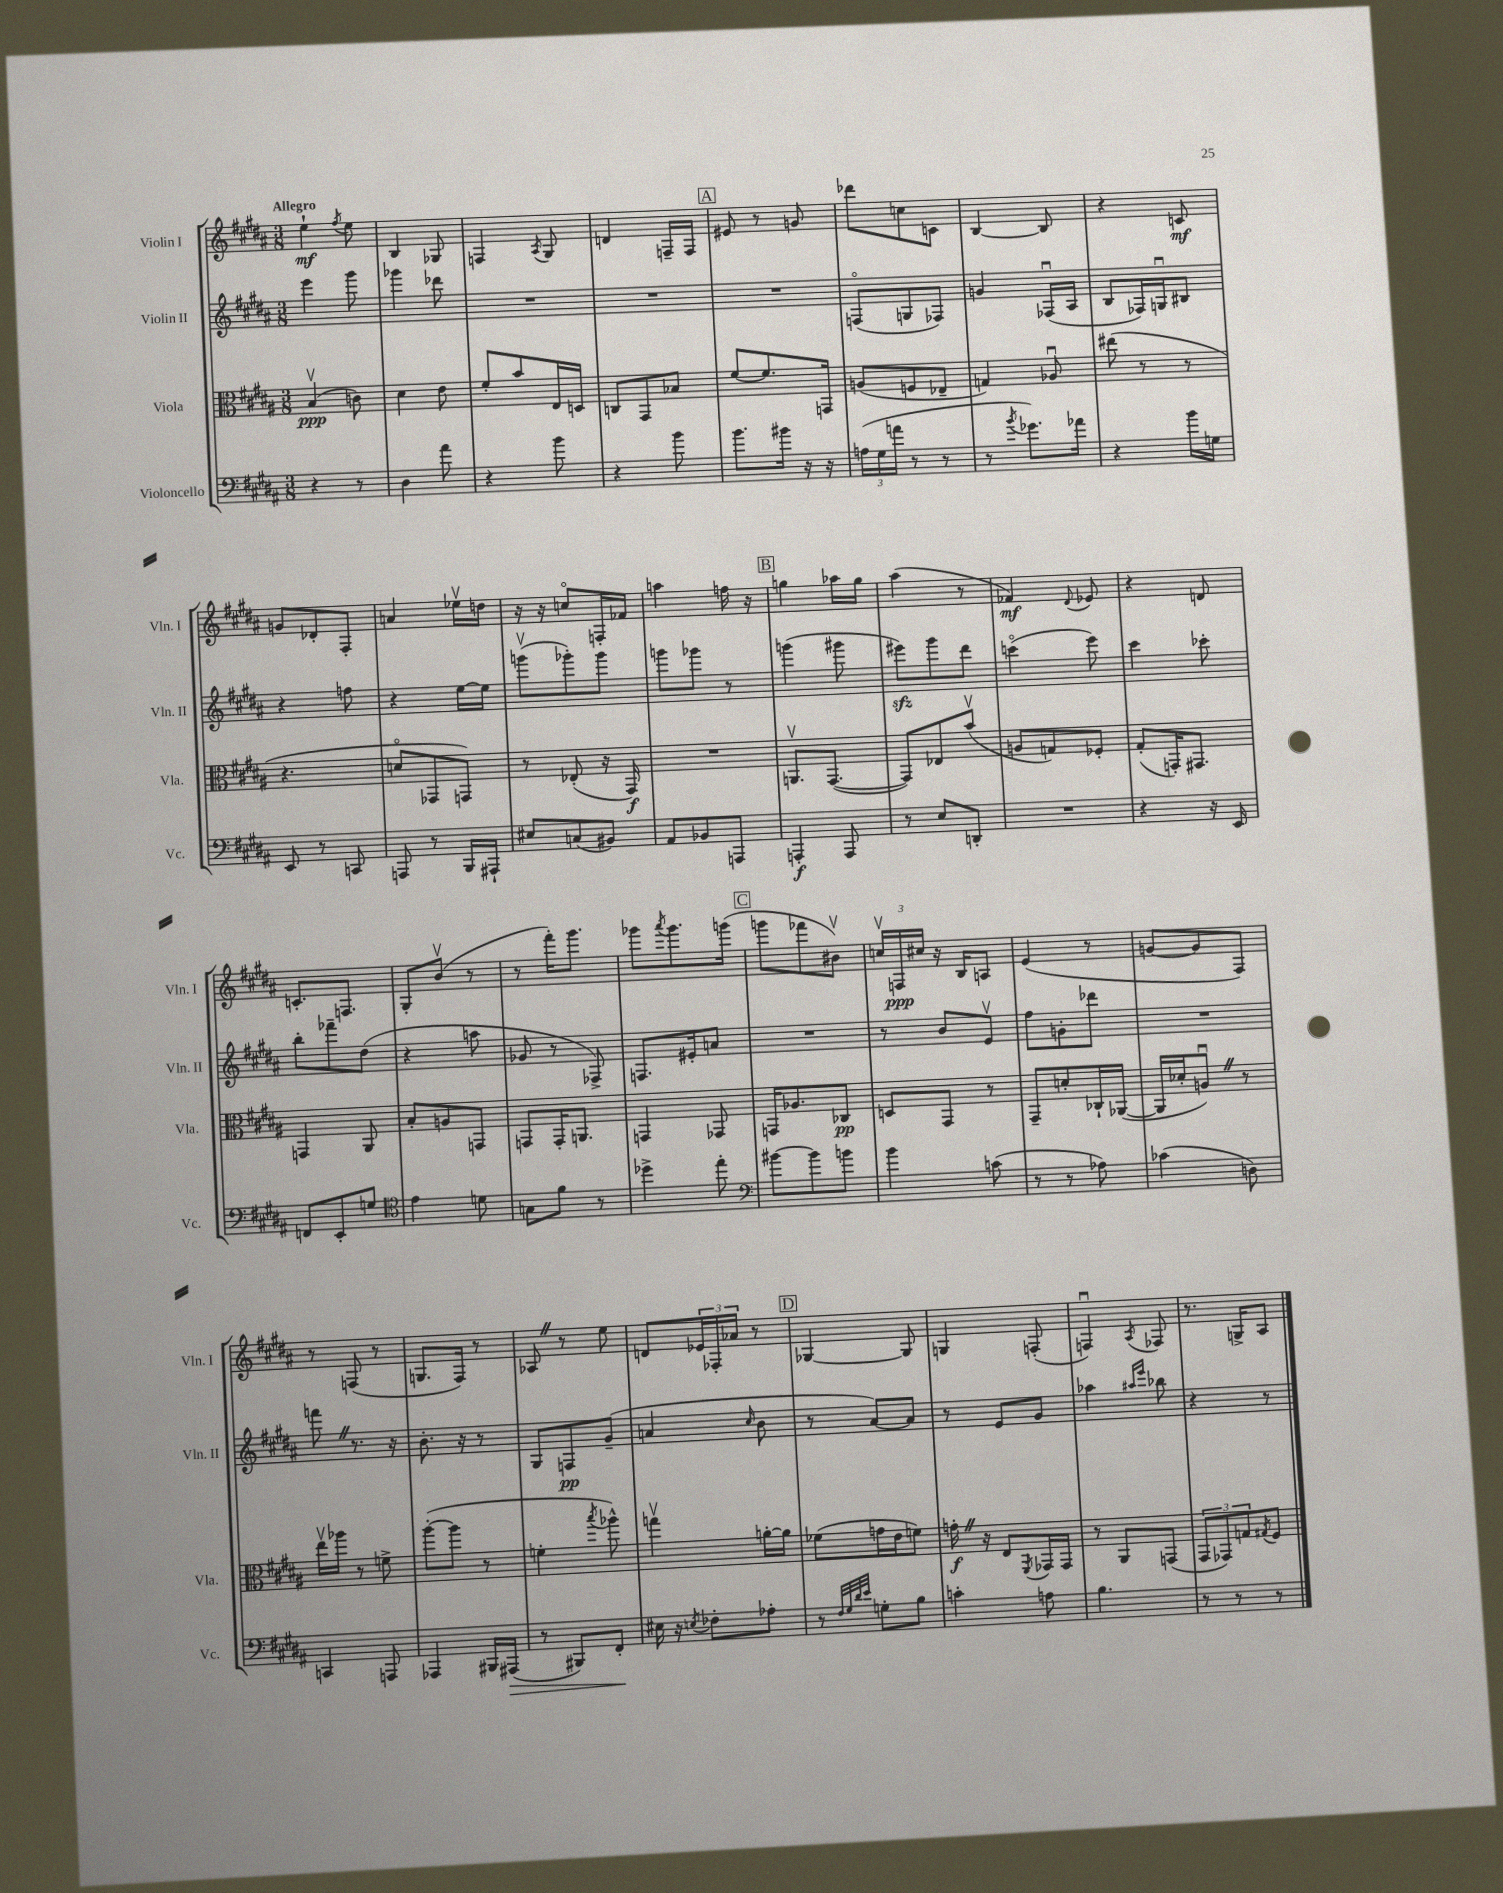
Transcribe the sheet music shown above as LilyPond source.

<<
\new StaffGroup <<
\new Staff = "s0" \with { instrumentName = "Violin I" shortInstrumentName = "Vln. I" } {
    \clef treble \key b \major \numericTimeSignature \time 3/8 \tempo "Allegro"
    e''4-!\mf \acciaccatura { fis''8 } e''8 |
    b4 ges8 |
    f4 \acciaccatura { ais8 } gis8 |
    d'4 f16-- f16 |
    \mark \markup { \box "A" } eis'8 r8 g'8 |
    des'''8 c''8 c'8 |
    b4~ b8 |
    r4 c'8\mf |
    g'8 des'8-. fis8-. |
    a'4 ees''16\upbow d''16 |
    r16 r16 c''8\flageolet f16-. fes'16 |
    a''4 f''16 r16 |
    \mark \markup { \box "B" } g''4 aes''16 g''16 |
    ais''4( r8 |
    fes'4\mf) \appoggiatura { dis'8 } ees'8 |
    r4 d'8 |
    c'8.-. f8. |
    gis8-. b'8\upbow( r8 |
    r8 fis'''16-.) gis'''8. |
    ges'''8 \acciaccatura { ais'''8 } ges'''8. g'''16( |
    \mark \markup { \box "C" } g'''8 fes'''8 bis'8\upbow) |
    \tuplet 3/2 { c''16\upbow f16\ppp cis''16 } r16 b16 a8 |
    e'4( r8 |
    g'8~ g'8 fis8) |
    r8 f8( r8 |
    g8. fis16) r8 |
    aes8 \once \override BreathingSign.text = \markup { \musicglyph "scripts.caesura.straight" } \breathe r8 e''8 |
    d'8 \tuplet 3/2 { ees'16 fes16-. aes'16 } r8 |
    \mark \markup { \box "D" } ges4~ ges8 |
    g4 f8-.( |
    f4\downbow) \acciaccatura { ais8 } fes8 |
    r8. g16-> ais8 \bar "|." |
}
\new Staff = "s1" \with { instrumentName = "Violin II" shortInstrumentName = "Vln. II" } {
    \clef treble \key b \major \numericTimeSignature \time 3/8
    e'''4 gis'''8 |
    ges'''4 des'''8 |
    R4. |
    R4. |
    \mark \markup { \box "A" } R4. |
    f8\flageolet( g8 fes8) |
    g'4 fes16\downbow( ais16 |
    b8 fes16) g16\downbow bis8 |
    r4 f''8 |
    r4 e''16~ e''16 |
    g'''8\upbow( ges'''8-.) ges'''8 |
    g'''8 ges'''8 r8 |
    \mark \markup { \box "B" } g'''4( gis'''8 |
    eis'''8\sfz) gis'''8 dis'''8 |
    c'''4\flageolet( e'''8) |
    cis'''4 ces'''8-. |
    b''8-. fes'''8-- dis''8( |
    r4 a''8 |
    ges'8 r8 fes8->) |
    f8. eis'16-. a'8 |
    \mark \markup { \box "C" } R4. |
    r8 b'8 e'8\upbow |
    fis''8 g'8-. des'''8 |
    R4. |
    f'''8 \once \override BreathingSign.text = \markup { \musicglyph "scripts.caesura.straight" } \breathe r8. r16 |
    b'8.-. r16 r8 |
    gis8 f8\pp gis'8--( |
    a'4 \grace { cis''16 } b'8 |
    \mark \markup { \box "D" } r8 ais'8~) ais'8 |
    r8 e'8 gis'8 |
    aes''4 \grace { ais''16 e'''16 } bes''8 |
    r4 r8 \bar "|." |
}
\new Staff = "s2" \with { instrumentName = "Viola" shortInstrumentName = "Vla." } {
    \clef alto \key b \major \numericTimeSignature \time 3/8
    b4\upbow\ppp( c'8) |
    dis'4 e'8 |
    fis'8-. b'8 e16 d16 |
    c8 gis,8 bes8 |
    \mark \markup { \box "A" } fis'8~ fis'8. g,16 |
    a8( f8 ees8-- |
    g4) aes8\downbow |
    eis''8( r8 r8 |
    r4. |
    d'8\flageolet ges,8 g,8) |
    r8 ees8-.( r16 gis,16\f) |
    R4. |
    \mark \markup { \box "B" } a,8.\upbow gis,8.~( |
    gis,8) ees8 b'8\upbow( |
    a8 g8) fes8-. |
    gis8-.( g,16-.) gis,8. |
    g,4 ais,8 |
    b8-. a8 g,8 |
    g,8 g,16-. a,8. |
    g,4 ges,8 |
    \mark \markup { \box "C" } g,16 aes8. ces8\pp |
    d8 gis,8 r8 |
    gis,8-- d'8-. ces16-! aes,16~( |
    aes,16 des'16-. a8\downbow) \once \override BreathingSign.text = \markup { \musicglyph "scripts.caesura.straight" } \breathe r8 |
    e''16\upbow aes''16 r8 f'8-> |
    ais''8~-.( ais''8 r8 |
    f'4-. \acciaccatura { b''8 } aes''8-^) |
    g''4\upbow a'16~-. a'16 |
    \mark \markup { \box "D" } fes'8( g'16 e'16 f'8) |
    g'16-.\f \once \override BreathingSign.text = \markup { \musicglyph "scripts.caesura.straight" } \breathe r16 e8 \acciaccatura { fis,8 } ges,16 ges,16 |
    r8 ais,8 g,8( |
    \tuplet 3/2 { gis,8 ges,8) g8 } \acciaccatura { gis8 } fis8 \bar "|." |
}
\new Staff = "s3" \with { instrumentName = "Violoncello" shortInstrumentName = "Vc." } {
    \clef bass \key b \major \numericTimeSignature \time 3/8
    r4 r8 |
    dis4 ais'8 |
    r4 b'8 |
    r4 b'8 |
    \mark \markup { \box "A" } b'8. bis'16 r16 r16 |
    \tuplet 3/2 { a16( gis16 a'16 } r8 r8 |
    r8 \acciaccatura { b'8 } ges'8.) aes'16 |
    r4 b'16 g16 |
    e,8 r8 c,8 |
    a,,8 r8 b,,16 ais,,16-! |
    eis8 c8( bis,8) |
    ais,8 bes,8 a,,8 |
    \mark \markup { \box "B" } a,,4-.\f a,,8 |
    r8 e8 d,8-. |
    R4. |
    r4 r16 e,16 |
    f,8 e,8-. g8 |
    \clef tenor e'4 d'8 |
    g8 fis'8 r8 |
    des''4-> e''8-. |
    \mark \markup { \box "C" } \clef bass bis'8~ bis'8 b'8 |
    b'4 c'8( |
    r8 r8 aes8) |
    ces'4( d8) |
    c,4 a,,8 |
    aes,,4 bis,,16 ais,,16\>( |
    r8 bis,,8) fis,8-.\! |
    eis16 r16 \acciaccatura { e8 } fes8-. aes8-. |
    \mark \markup { \box "D" } r8 \grace { fis32 gis32 dis'32 e'32 } g8-. b8 |
    c'4-. a8 |
    b4. |
    r8 r8 r8 \bar "|." |
}
>>
>>
\layout { \context { \Score \remove "Bar_number_engraver" } }
